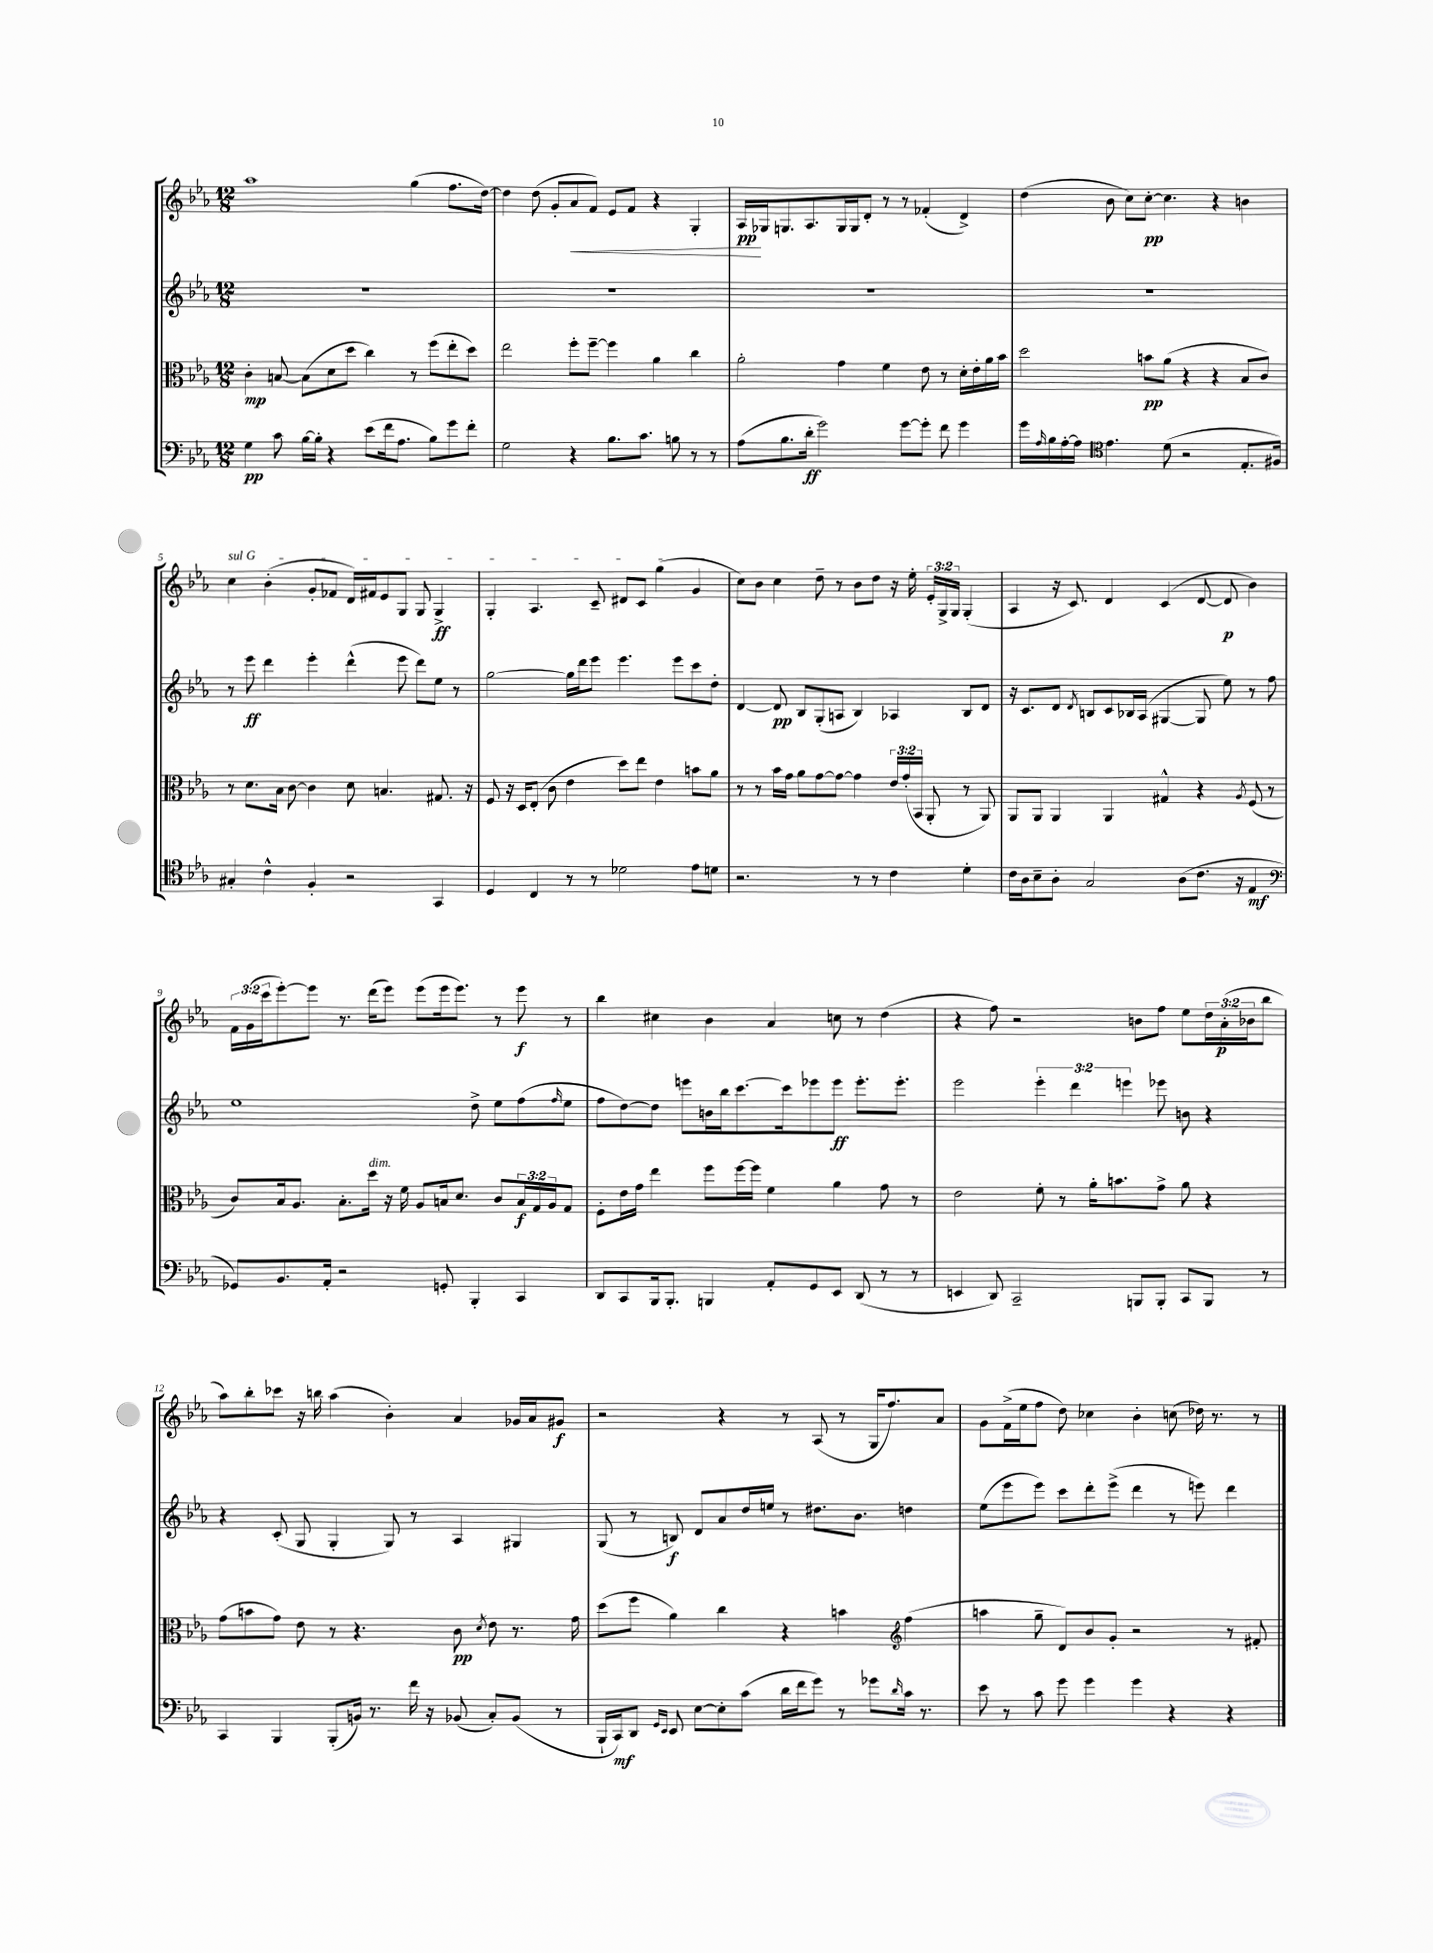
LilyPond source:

<<
\new StaffGroup <<
\new Staff = "s0" {
    \clef treble \key ees \major \numericTimeSignature \time 12/8 \override Staff.TupletNumber.text = #tuplet-number::calc-fraction-text
    aes''1 g''4( f''8. d''16~) |
    d''4 d''8( g'8-. aes'8\< f'8) ees'8 f'8 r4 g4-. |
    aes16\pp\! ges16 g8. aes8. g16 g16 d'8-. r8 r8 fes'4-.( d'4->) |
    d''4( bes'8 c''8) c''8~-.\pp c''4. r4 b'4 |
    \once \override TextSpanner.bound-details.left.text = \markup { \italic "sul G" } c''4\startTextSpan bes'4-.( g'8-. fes'8 d'16) fis'16 ees'8 g8 g8 g4->\ff |
    g4-. aes4. c'8-- dis'8 c'8 g''4( g'4\stopTextSpan |
    c''8) bes'8 c''4 d''8-- r8 bes'8 d''8 r16 ees''16-. \tuplet 3/2 { ees'16-. g16-> g16 } g4-.( |
    aes4 r16 c'8.) d'4 c'4( d'8~ d'8\p bes'4) |
    \tuplet 3/2 { f'16 g'16( c'''16 } ees'''8~-.) ees'''8 r8. d'''16( ees'''8) ees'''8( ees'''16 ees'''8.) r8 ees'''8\f r8 |
    bes''4 cis''4 bes'4 aes'4 c''8 r8 d''4( |
    r4 f''8) r2 b'8 f''8 ees''8 \tuplet 3/2 { d''16 aes'16-.\p( bes'16 } bes''8 |
    aes''8) bes''8-. ces'''8 r16 b''16 aes''4( bes'4-.) aes'4 ges'16 aes'16 gis'8\f |
    r2 r4 r8 aes8( r8 g16 f''8.) aes'8 |
    g'8 f'16->( ees''16 f''8 d''8) ces''4 bes'4-. c''8( des''16) r8. r8 \bar "|." |
}
\new Staff = "s1" {
    \clef treble \key ees \major \numericTimeSignature \time 12/8 \override Staff.TupletNumber.text = #tuplet-number::calc-fraction-text
    R1. |
    R1. |
    R1. |
    R1. |
    r8 ees'''8\ff d'''4 ees'''4-. d'''4-^( ees'''8 d'''8) ees''8 r8 |
    g''2~ g''16 d'''16 ees'''8 ees'''4. ees'''8 c'''8 d''8-. |
    d'4~ d'8\pp bes8 g8-.( a8 bes4) aes4 bes8 d'8 |
    r16 c'8. d'8 \acciaccatura { d'8 } b8 c'8 bes16 aes16( gis4~ gis8 ees''8) r8 f''8 |
    ees''1 d''8-> ees''8 f''8( \grace { f''16 } ees''8 |
    f''8 d''8~) d''8 e'''8 b'16 bes''16 c'''8.~ c'''16 ees'''8 ees'''8\ff ees'''8.-. ees'''8.-. |
    ees'''2 \tuplet 3/2 { ees'''4-. d'''4 e'''4 } ees'''8 b'8 r4 |
    r4 c'8-.( g8 g4-. g8) r8 aes4 gis4 |
    g8( r8 b8\f) d'8 aes'8 d''16 e''16 r8 dis''8. bes'8. d''4 |
    ees''8( ees'''8 ees'''8) c'''8 d'''8-. ees'''8->( d'''4 r8 e'''8) d'''4 \bar "|." |
}
\new Staff = "s2" {
    \clef alto \key ees \major \numericTimeSignature \time 12/8 \override Staff.TupletNumber.text = #tuplet-number::calc-fraction-text
    c'4-.\mp b8~ b8( d'8 d''8 c''4) r8 f''8( ees''8-. d''8) |
    ees''2 f''8-. f''8~-- f''4 aes'4 c''4 |
    aes'2-. g'4 f'4 ees'8 r8 d'16-. ees'16-. aes'16 bes'16 |
    d''2 b'8\pp aes'8( r4 r4 bes8 c'8) |
    r8 d'8. bes16 c'8~ c'4 d'8 b4. gis8. r16 |
    f8 r16 d16 ees8-.( c'8 ees'4 d''8) ees''8 ees'4 b'8 aes'8 |
    r8 r8 bes'16 g'16 aes'8 g'8~ g'8~ g'4 \tuplet 3/2 { ees'16 g'16-.( bes,16 } aes,8-. r8 aes,8) |
    aes,8 aes,8 aes,4 aes,4 gis4-^ r4 \acciaccatura { aes8 } f8( r8 |
    c'8) bes16 aes8. bes8.-. d''16^\markup { \italic "dim." } r16 f'16 aes8 b16 d'8. c'8 \tuplet 3/2 { b16\f g16 aes16 } g8 |
    f8-. ees'16 g'16 ees''4 f''8 f''16~ f''16 f'4 aes'4 g'8 r8 |
    ees'2 f'8-. r8 aes'16-. b'8. g'8-> aes'8 r4 |
    g'8( b'8 g'8) ees'8 r8 r4. c'8\pp \acciaccatura { d'8 } ees'8 r8. g'16 |
    d''8( f''8 aes'4) c''4 r4 b'4 \clef treble f''4( |
    a''4 g''8-- d'8) bes'8 g'8-. r2 r8 fis'8-. \bar "|." |
}
\new Staff = "s3" {
    \clef bass \key ees \major \numericTimeSignature \time 12/8
    g4\pp c'8 bes16~ bes16-. r4 ees'8( f'16 aes8. bes8) g'8 f'8-. |
    g2 r4 bes8. c'8. b8 r8 r8 |
    aes8( bes8. d'16-.\ff g'2) g'8~ g'8-. f'8 g'4 |
    g'16 \grace { aes16 } bes16 aes16~-. aes16 \clef tenor ees'4. d'8( r2 ees8.-. fis16) |
    gis4-. c'4-^ f4-. r2 g,4 |
    d4 c4 r8 r8 des'2 ees'8 d'8 |
    r2. r8 r8 c'4 d'4-. |
    c'16 aes16 bes8-- aes8-. g2 aes8( c'8. r16 ees4\mf |
    \clef bass ges,8) bes,8. aes,16-. r2 g,8-. bes,,4-. c,4 |
    d,8 c,8 bes,,16 bes,,8.-. b,,4 aes,8-. g,8 ees,8 d,8( r8 r8 |
    e,4 d,8) c,2-- b,,8 b,,8-. c,8 b,,8 r8 |
    c,4 bes,,4 bes,,8-.( b,16) r8. f'16 r16 bes,8( c8-.) bes,8( r8 |
    bes,,16-! c,16\mf) d,8 \grace { g,16 ees,16 } ees,8 ees8~ ees8-. c'8( d'16 f'16 g'8) r8 ges'8 \grace { d'16 } c'16 r8. |
    ees'8 r8 c'8 g'8 g'4 g'4 r4 r4 \bar "|." |
}
>>
>>
